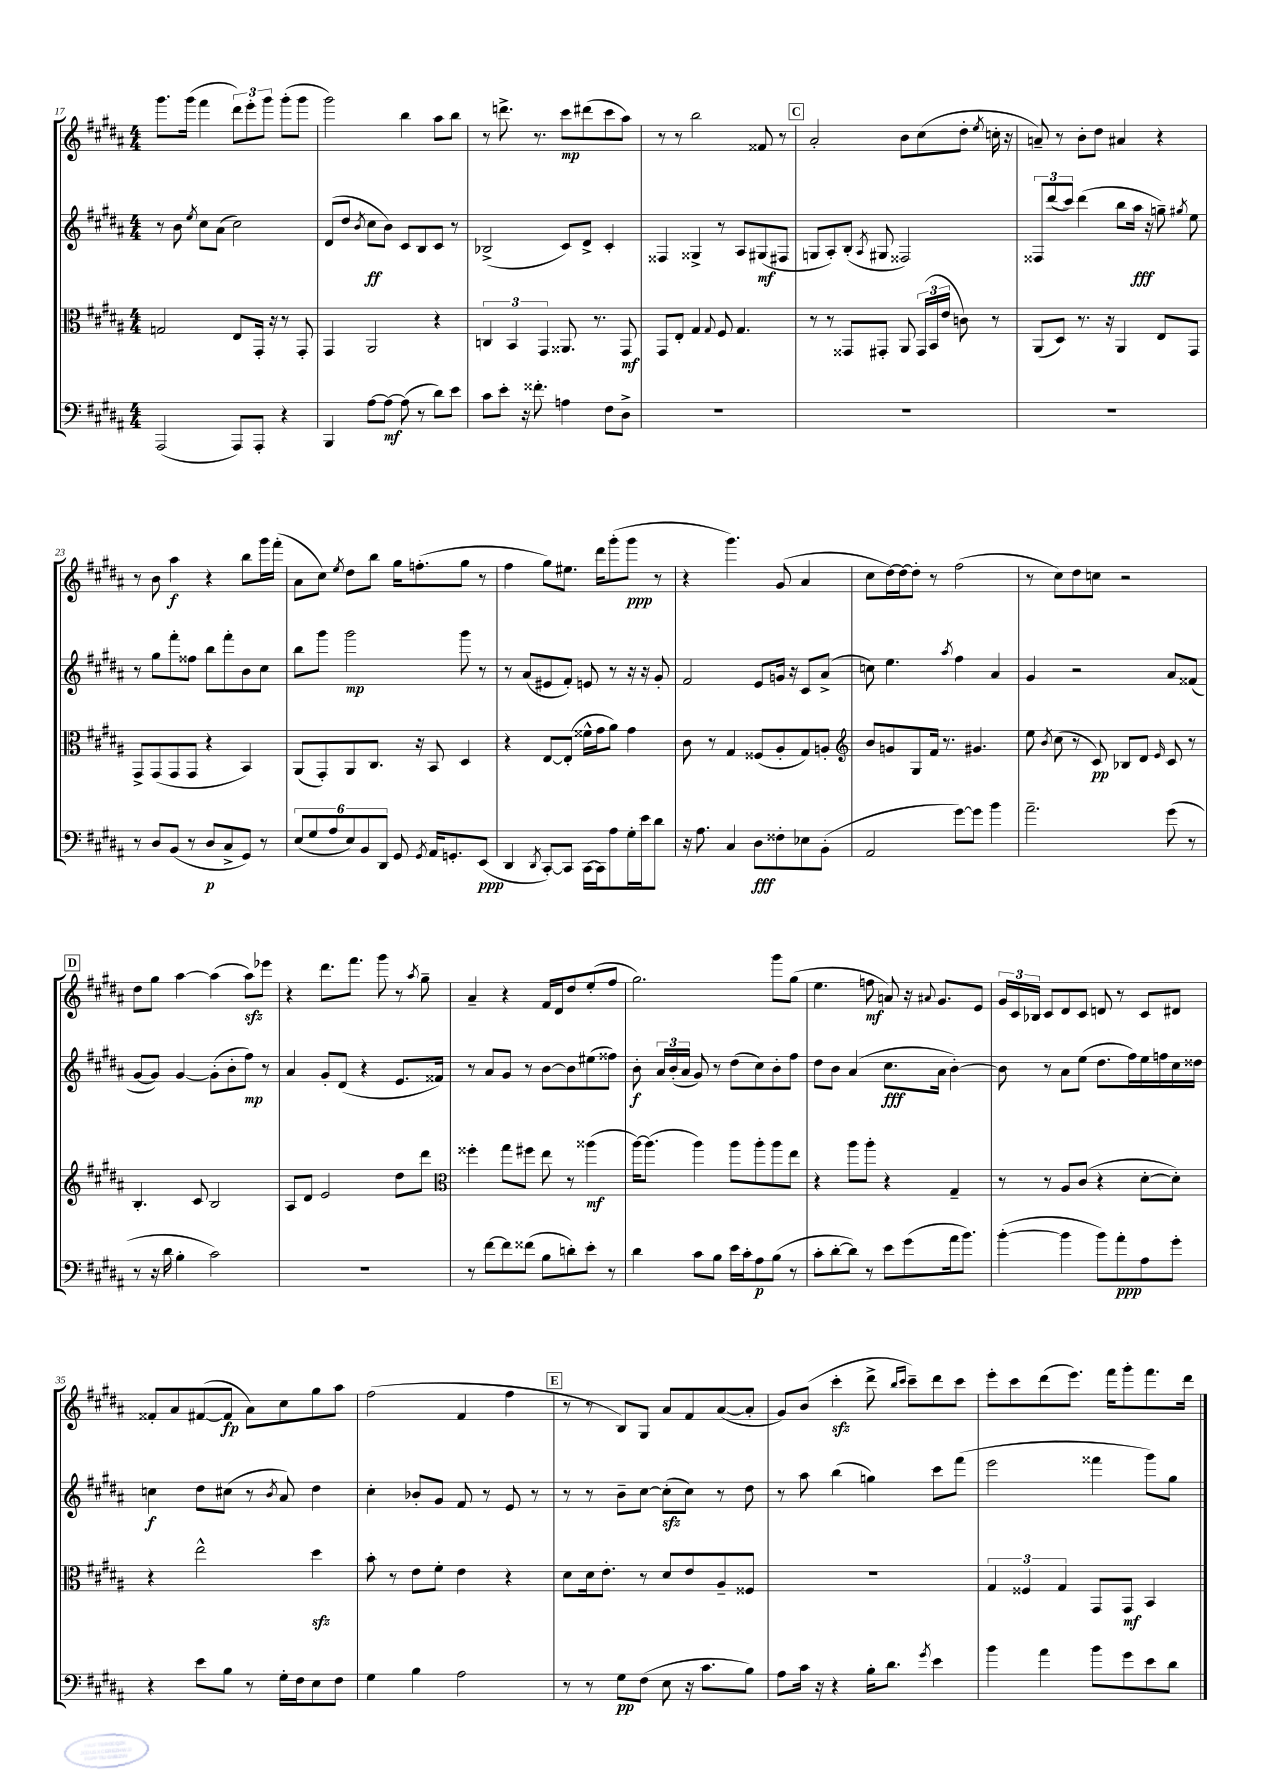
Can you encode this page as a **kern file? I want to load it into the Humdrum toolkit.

**kern	**kern	**kern	**kern
*staff4	*staff3	*staff2	*staff1
*clefF4	*clefC3	*clefG2	*clefG2
*k[f#c#g#d#a#]	*k[f#c#g#d#a#]	*k[f#c#g#d#a#]	*k[f#c#g#d#a#]
*M4/4	*M4/4	*M4/4	*M4/4
(2AAA#	2G	8r	8.ggg#
.	.	8b	.
.	.	.	(16ggg#
.	.	8qee	.
.	.	8cc#	4fff#
.	.	(8a#	.
8AAA#)	8E	2cc#)	12ddd#)
.	.	.	12eee'
8AAA#'	16GG#'	.	.
.	.	.	12ggg#
.	16r	.	.
4r	8r	.	(8ggg#'
.	8GG#'	.	8ggg#
=	=	=	=
4BBB	4GG#	(8d#	2ggg#)
.	.	8dd#	.
.	.	8qb	.
[8A#	2AA#	8cc#	.
8A#_	.	8b)	.
(8A#]	.	8c#	4bb
8r	.	8B	.
8d#)	4r	8c#	8aa#
8e	.	8r	8bb
=	=	=	=
8c#	6C	(2B-^	8r
8e'	.	.	8.ddd^
.	6BB	.	.
16r	.	.	.
8.f##'	.	.	8.r
.	6GG#	.	.
4A	8.AA##	8c#)	8ccc#
.	.	8d#^	(8ddd#
.	8.r	.	.
8F#	.	4c#'	8ccc#
8D#^	8GG#	.	8aa#)
=	=	=	=
1r	8GG#	4F##	8r
.	8E'	.	8r
.	4G#	4G##^	2bb
.	8qqG#	.	.
.	8F#	8r	.
.	4.G#	8A#	.
.	.	(8G#	8f##
.	.	8F#	8r
=	=	=	=
1r	8r	8G	2a#'
.	8r	8A#')	.
.	8GG##	(8B'	.
.	.	8qA#	.
.	8GG#'	8G#	.
.	8AA#	2F##)	8b
.	(24GG#	.	(8cc#
.	24BB	.	.
.	24e	.	.
.	8c)	.	8dd#'
.	.	.	8qee
.	8r	.	16cc'
.	.	.	16r
=	=	=	=
1r	(8AA#	12F##	8a~)
.	.	(12ddd#	.
.	8D#)	.	8r
.	.	12ccc#)	.
.	8.r	(4ddd#	8b'
.	.	.	8dd#
.	16r	.	.
.	4AA#	8bb	4a#
.	.	16aa#	.
.	.	16r	.
.	8E	8gg~)	4r
.	.	8qgg#	.
.	8GG#	8ee	.
=	=	=	=
8r	8GG#^	8r	8r
8D#	(8GG#	8gg#	8b
(8BB	8GG#	8fff#'	4aa#
8r	8GG#	8ff##	.
8D#	4r	8bb	4r
8C#^	.	8fff#'	.
8GG#)	4BB)	8b	8bb
8r	.	8cc#	16ggg#
.	.	.	(16fff#'
=	=	=	=
(12E	(8AA#	8bb	8a#
12G#	.	.	.
.	8GG#')	8ggg#	8cc#)
12A#	.	.	.
.	.	.	8qee
12E)	8AA#	2ggg#	8dd#
12BB	.	.	.
.	8.C#	.	8bb
12DD#	.	.	.
8GG#	.	.	16gg#
.	16r	.	(8.ff'
8qGG#	.	.	.
16AA#	8BB	.	.
8.GG'	.	.	.
.	4D#	8ggg#	8gg#
(8EE	.	8r	8r
=	=	=	=
4DD#	4r	8r	4ff#
.	.	(8a#	.
8qDD#	.	.	.
[8CC#')	[8E	8e#	8gg#)
8CC#]	(8E']	8f#')	8.ee#
[16CC#	16f##^^	8e	.
16CC#]	16g#	.	16ddd#
8A#	8a#)	8r	(8ggg#'
16G#'	4g#	16r	8ggg#
16e	.	16r	.
8d#	.	8g#'	8r
=	=	=	=
16r	8c#	2f#	4r
8.A#	.	.	.
.	8r	.	.
4C#	4G#	.	4.ggg#)
8D#	(8F##	8e	.
8F##'	8A#'	16g	(8g#
.	.	16r	.
8E-	8G#)	8c#	4a#
(8BB'	8A'	(8a#^	.
=	=	=	=
*	*clefG2	*	*
2AA#	8b	8cc)	8cc#
.	8g	4.ee	[16dd#)
.	.	.	16dd#_
.	8G#	.	8dd#']
.	16f#	.	8r
.	8.r	.	.
.	.	8qaa#	.
[8g#)	.	4ff#	(2ff#
8g#]	4.g#	.	.
4b	.	4a#	.
=	=	=	=
2.a#~	8ee	4g#	8r
.	8qb	.	.
.	(8cc#	.	8cc#)
.	8r	2r	8dd#
.	8c#)	.	8cc
.	8B-	.	2r
.	8d#	.	.
.	16qqe	.	.
(8g#	8c#	8a#	.
8r	8r	(8f##	.
=	=	=	=
8r	4.B'	[8g#	8dd#
16r	.	8g#])	8gg#
16d#	.	.	.
4B'	.	[4g#	[4aa#
.	8c#	.	.
2c#)	2B	(8g#']	(4aa#]
.	.	8b'	.
.	.	8ff#)	8aa#)
.	.	8r	8eee-
=	=	=	=
1r	8A#	4a#	4r
.	8d#	.	.
.	2e	8g#'	8.ddd#
.	.	(8d#	.
.	.	.	8.fff#
.	.	4r	.
.	.	.	8ggg#
.	8dd#	8.e	8r
.	.	.	8qaa#
.	8ddd#	.	8gg#~
.	.	16f##)	.
=	=	=	=
*	*clefC3	*	*
8r	4ff##'	8r	4a#~
[8f#	.	8a#	.
8f#]	8gg#	8g#	4r
(8f##	8ff#	8r	.
8B	8ee	[8b	16f#
.	.	.	16d#
8d')	8r	8b]	8dd#
8e'	(4aa##	(8ee#	(8ee'
8r	.	8ff##)	8ff#
=	=	=	=
4d#	[16aa#)	8b'	2.gg#)
.	(8.aa#]	.	.
.	.	24a#	.
.	.	(24b'	.
.	.	24a#	.
8c#	4aa#)	8g#)	.
8B	.	8r	.
16e	8aa#	(8dd#	.
16c#'	.	.	.
8A#	8aa#'	8cc#)	.
(8B	8aa#	8b'	8ggg#
8r	8ee	8ff#	(8gg#
=	=	=	=
8c#'	4r	8dd#	4.ee
[8d#'	.	8b	.
8d#])	8aa#	(4a#	.
8r	8aa#'	.	8ff
8e	4r	8.cc#	8a)
(8g#	.	.	16r
.	.	.	8qqa#
.	.	16a#	8.g#
16a#	4G#~	[4b')	.
8.b)	.	.	.
.	.	.	8e
=	=	=	=
([4b'	8r	8b]	24g#
.	.	.	24c#
.	.	.	24B-
.	8r	8r	8c#
4b]	8A#	8a#	8d#
.	(8c#	(8ee	8c#
8b)	4r	8.dd#	8d
8a#'	.	.	8r
.	.	16ff#)	.
8A#	[8d#'	16ee	8c#
.	.	16ff	.
8g#'	8d#'])	16cc#	8d#
.	.	16dd##	.
=	=	=	=
4r	4r	4cc	8f##'
.	.	.	8a#
8e	2ee^^	8dd#	([8f#
8B	.	(8cc#	8f#]
8r	.	8r	8a#)
.	.	8qb	.
16G#'	.	8a#)	8cc#
16F#	.	.	.
8E	4dd#	4dd#	8gg#
8F#	.	.	8aa#
=	=	=	=
4G#	8b'	4cc#'	(2ff#
.	8r	.	.
4B	8e	8b-'	.
.	8f#'	8g#	.
2A#	4e	8f#	4f#
.	.	8r	.
.	4r	8e	4ff#
.	.	8r	.
=	=	=	=
8r	8d#	8r	8r
8r	16d#	8r	8r
.	8.e'	.	.
8G#	.	8b~	8B)
(8F#	8r	[8cc#	8G#
8E	8d#	(8cc#']	8a#
16r	8e	8cc#)	8f#
8.c#	.	.	.
.	8A#~	8r	([8a#
8B)	8F##	8dd#	8a#']
=	=	=	=
8A#	1r	8r	8g#)
16c#	.	8aa#	(8b
16r	.	.	.
4r	.	(4bb	4ccc#'
16B'	.	4gg)	8ddd#^
8.d#	.	.	.
.	.	.	16qqbb
.	.	.	16qqccc#
.	.	.	8ccc#~)
8qg#	.	.	.
4e	.	8ccc#	8ddd#
.	.	(8fff#	8ccc#
=	=	=	=
4b	6G#	2eee	8eee'
.	.	.	8ccc#
.	6F##	.	.
4a#	.	.	(8ddd#
.	6G#	.	.
.	.	.	8.eee)
8b	8GG#	4fff##	.
.	.	.	16fff#
8g#	8GG#	.	8ggg#'
8e	4BB	8ggg#)	8.fff#
8d#	.	8gg#	.
.	.	.	16ddd#
==	==	==	==
*-	*-	*-	*-
